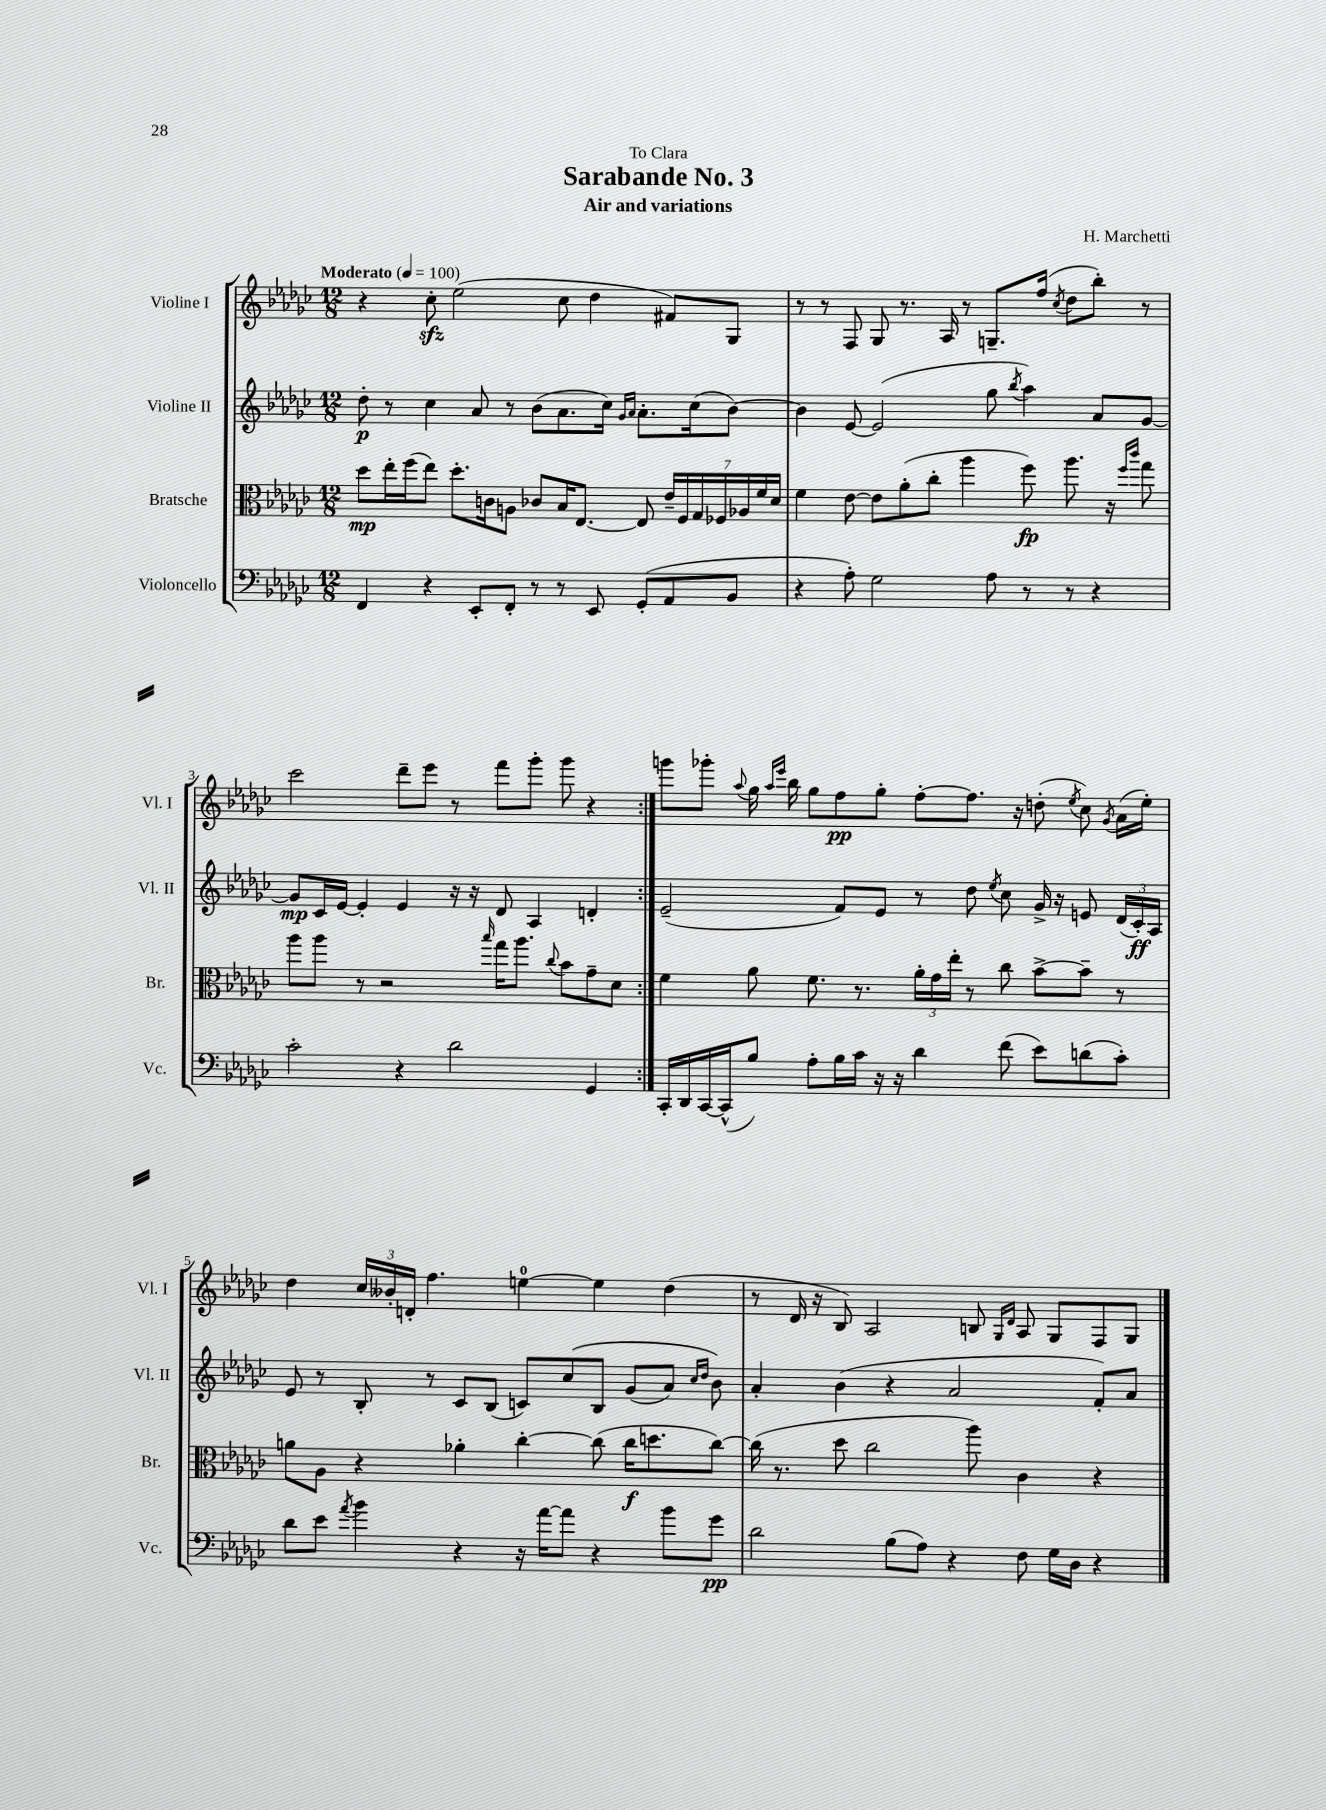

**kern	**kern	**kern	**kern
*staff4	*staff3	*staff2	*staff1
*clefF4	*clefC3	*clefG2	*clefG2
*k[b-e-a-d-g-c-]	*k[b-e-a-d-g-c-]	*k[b-e-a-d-g-c-]	*k[b-e-a-d-g-c-]
*M12/8	*M12/8	*M12/8	*M12/8
*MM100	*MM100	*MM100	*MM100
4FF/	8dd-\L	8dd-'\	4r
.	16ee-'\L	8r	.
.	(16ff\J	.	.
4r	8ee-\J)	4cc-\	8cc-'\
.	8.dd-'\L	.	(2ee-\
8EE-'/L	.	8a-/	.
.	16c\k	.	.
8FF'/J	8A\J	8r	.
8r	8c-/L	(8b-\L	.
8r	16B-/K	8.a-\	8cc-\
.	[8.E-/J	.	.
8EE-/	.	.	4dd-\
.	.	16cc-\Jk)	.
.	.	16qqg-/LL	.
.	.	16qqa-/JJ	.
(8GG-'/L	8E-/]	8.a-'\L	.
8AA-/	28e-~/LL	.	8f#/L)
.	28F/	.	.
.	.	(16cc-\k	.
.	28G-/	.	.
.	28F-/	.	.
8BB-/J	.	[8b-\J)	8G-/J
.	28A-/	.	.
.	28f/	.	.
.	28d-/JJ	.	.
=	=	=	=
4r	4f\	4b-\]	8r
.	.	.	8r
8A-'\)	[8e-\	[8e-/	8F/
2G-\	8e-\]L	(2e-/]	8G-/
.	(8a-'\	.	8.r
.	8cc-'\J	.	.
.	.	.	16A-/
.	4aa-\	.	8r
8A-\	.	8gg-\	8.G~/L
.	.	8qbb-/	.
8r	8ff\)	4aa-\)	.
.	.	.	(16ff/Jk
.	.	.	8qcc-/
8r	8.aa-\	.	8dd-\L
4r	.	8a-/L	8bb-'\J)
.	16r	.	.
.	16qqff/LL	.	.
.	16qqccc-/JJ	.	.
.	8gg-\	[8g-/J	8r
=	=	=	=
2c-'\	8aa-\L	8g-/]L	2ccc-\
.	8aa-\J	16c-/L	.
.	.	[16e-/JJ	.
.	8r	4e-'/]	.
.	2r	.	.
4r	.	4e-/	8ddd-~\L
.	.	.	8eee-\J
2d-\	.	16r	8r
.	.	16r	.
.	16qqbb-/	.	.
.	16gg-\LK	8d-/	8fff\L
.	8.aa-\J	.	.
.	.	4A-/	8ggg-'\J
.	8qqcc-/	.	.
.	8b-\L	.	8ggg-\
4GG-/	8g-~\	4d'/	4r
.	8d-\J	.	.
=:|!	=:|!	=:|!	=:|!
16CC-'/LL	4f\	(2e-~/	8ggg\L
16DD-/	.	.	.
[16CC-/	.	.	8ggg-'\J
(16CC-^^/]J	.	.	.
.	.	.	8qqaa-/
8B-/J)	8a-\	.	16gg-\
.	.	.	16qqaa-/LL
.	.	.	16qqeee-/JJ
.	.	.	16bb-\
8A-'\L	8.f\	.	8gg-\L
16B-\L	.	8f/L)	8ff\
16c-\JJ	8.r	.	.
16r	.	8e-/J	8gg-'\J
16r	.	.	.
4d-\	24a-'\LL	8r	[8ff'\L
.	24g-\	.	.
.	24ee-'\JJ	.	.
.	8r	8dd-\	8.ff\]J
.	.	8qee-/	.
(8f\	8cc-\	8cc-\	.
.	.	.	16r
8e-\L)	[8b-^\L	16g-^/	(8dd'\
.	.	16r	.
.	.	.	8qee-/
(8d\	8b-~\]J	8e/	8cc-\)
.	.	.	8qg-/
8c-'\J)	8r	(24d-/LL	(16a-\LL
.	.	24c-'/)	.
.	.	.	16ee-'\JJ)
.	.	24A-/JJ	.
=	=	=	=
8d-\L	8a\L	8e-/	4dd-\
8e-\J	8A-\J	8r	.
8qa-/	.	.	.
4b-\	4r	8B-'/	24cc-/LL
.	.	.	24b--'/
.	.	.	24d'/JJ
.	.	8r	4.ff\
4r	4a-'\	8c-/L	.
.	.	(8B-/J	.
16r	[4cc-'\	8c/L)	[4ee\
[16a-\LK	.	.	.
8a-\]J	.	&(8cc-/	.
4r	(8cc-\]	8B-/J	4ee\]
.	16cc-\LK	(8g-/L	.
.	8.dd\	.	.
8b-\L	.	8a-/J)	(4dd-\
.	.	16qqcc-/LL	.
.	.	16qqdd-/JJ	.
8g-\J	[8cc-\J)	8b-\&)	.
=	=	=	=
2d-\	(16cc-\]	4a-'/	8r
.	8.r	.	.
.	.	.	16d-/
.	.	.	16r
.	8dd-\	(4b-\	8B-/)
.	2cc-\	.	2A-/
(8B-\L	.	4r	.
8A-\J)	.	.	.
4r	.	2a-/	.
.	8aa-\)	.	8B/
.	.	.	16qqG-/LL
.	.	.	16qqd-/JJ
8F\	4c-\	.	8A-/
16G-\LL	.	.	8G-/L
16D-\JJ	.	.	.
4r	4r	8f'/L)	8F/
.	.	8a-/J	8G-/J
==	==	==	==
*-	*-	*-	*-
